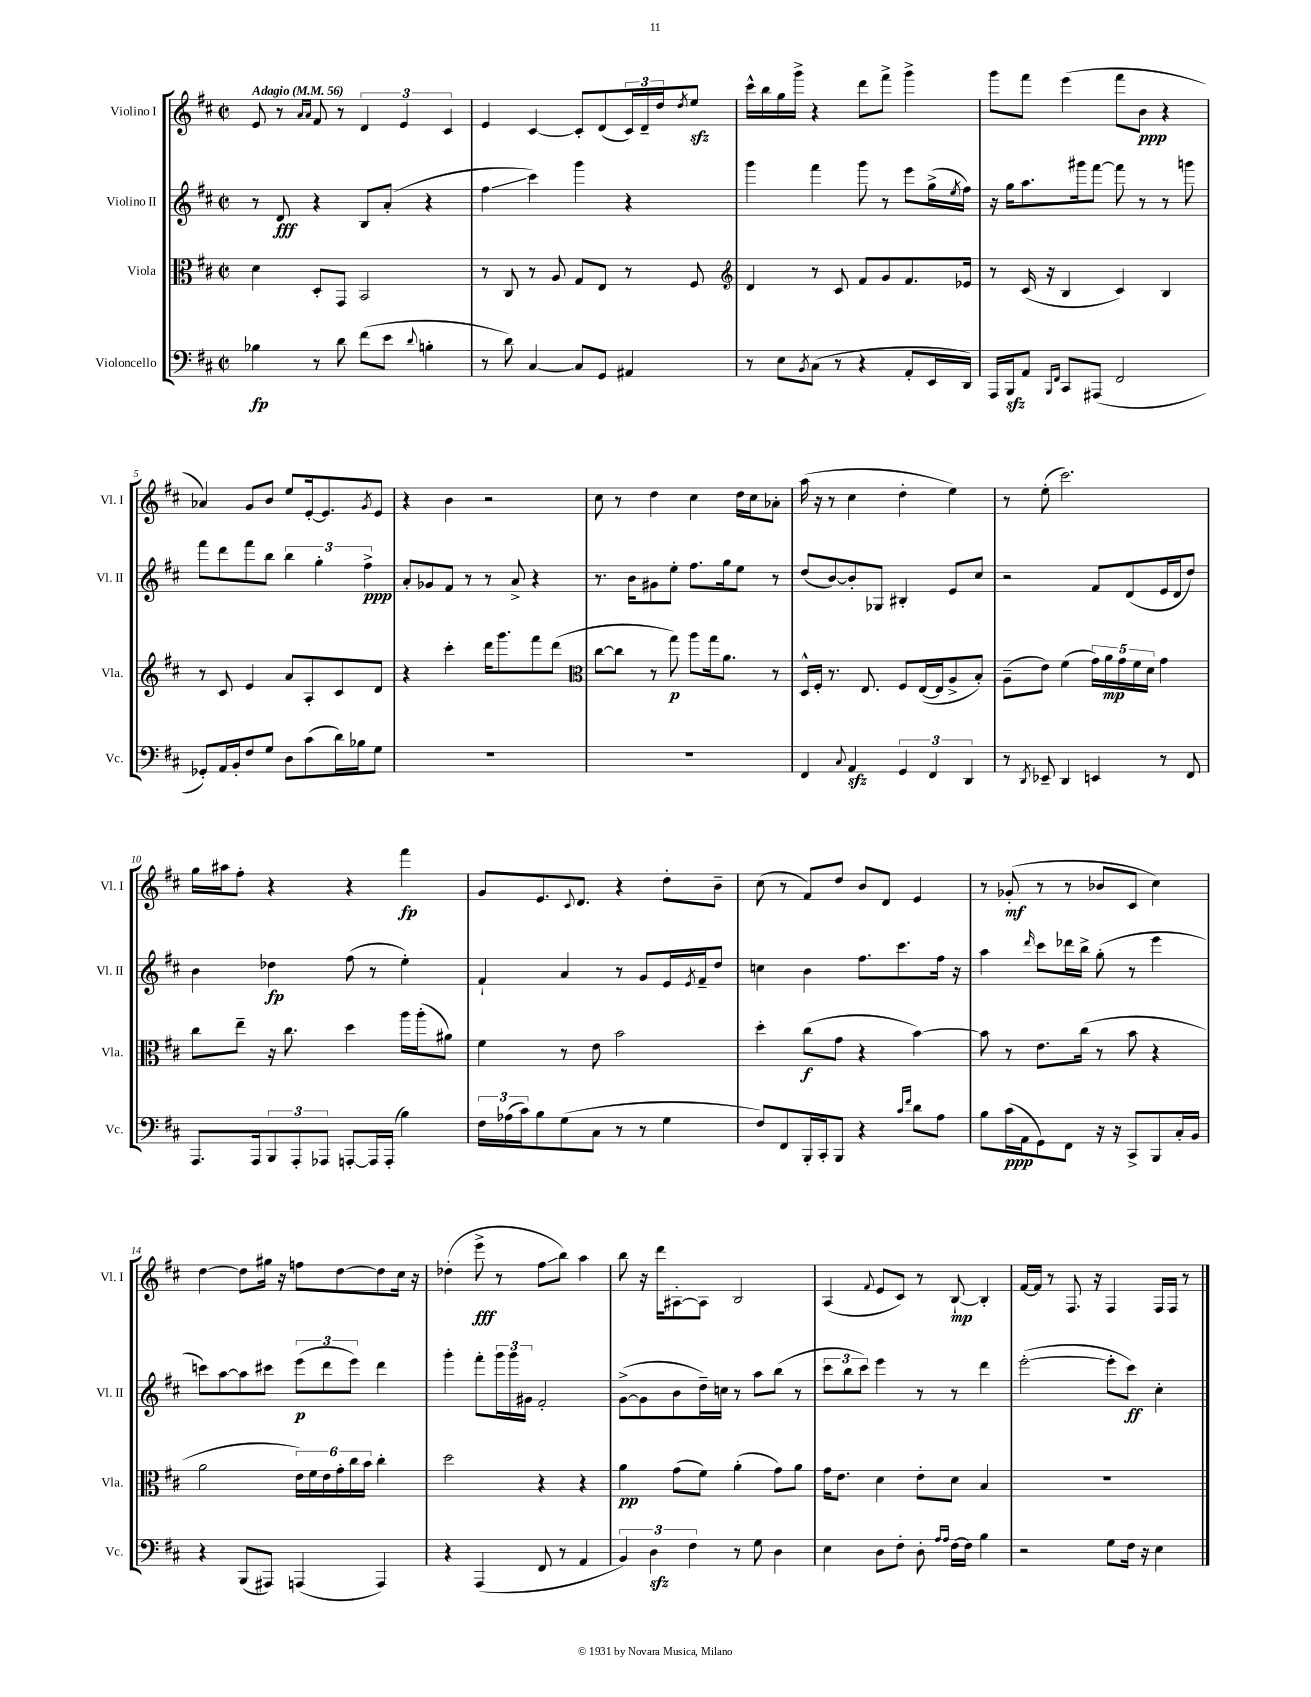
<<
\new StaffGroup <<
\new Staff = "s0" \with { instrumentName = "Violino I" shortInstrumentName = "Vl. I" } {
    \clef treble \key d \major \defaultTimeSignature \time 2/2 \tempo "Adagio" 4 = 56
    e'8 r8 \grace { a'16 a'16 } fis'8 r8 \tuplet 3/2 { d'4 e'4 cis'4 } |
    e'4 cis'4~ cis'8-. d'8( \tuplet 3/2 { cis'16) d'16-- d''16 } \acciaccatura { d''8 } e''8\sfz |
    cis'''16-^ b''16 g''16 g'''16-> r4 d'''8 fis'''8-> g'''4-> |
    g'''8 fis'''8 e'''4( fis'''8 b'8\ppp r4 |
    aes'4) g'8 b'8 e''8 e'16~-. e'8. \acciaccatura { g'8 } e'8 |
    r4 b'4 r2 |
    cis''8 r8 d''4 cis''4 d''16 cis''16 aes'8-. |
    a''16( r16 r8 cis''4 d''4-. e''4) |
    r8 e''8-.( cis'''2.) |
    g''16 ais''16 fis''8-. r4 r4 fis'''4\fp |
    g'8 e'8. \appoggiatura { cis'8 } d'8. r4 d''8-. b'8-- |
    cis''8( r8 fis'8) d''8 b'8 d'8 e'4 |
    r8 ges'8-.\mf( r8 r8 bes'8 cis'8 cis''4) |
    d''4~ d''8 gis''16 r16 f''8 d''8~ d''8 cis''16 r16 |
    des''4-.( e'''8->\fff r8 fis''8\glissando b''8) a''4 |
    b''8 r16 d'''16 ais8~-. ais8 b2 |
    a4( \appoggiatura { fis'8 } e'8 cis'8) r8 b8~-!\mp b4-. |
    fis'16~ fis'16 r8 fis8. r16 fis4 fis16 fis16 r8 \bar "|." |
}
\new Staff = "s1" \with { instrumentName = "Violino II" shortInstrumentName = "Vl. II" } {
    \clef treble \key d \major \defaultTimeSignature \time 2/2
    r8 d'8\fff r4 b8 a'8-.( r4 |
    fis''4\glissando cis'''4) g'''4 r4 |
    g'''4 fis'''4 g'''8 r8 e'''8 g''16->( \acciaccatura { e''8 } fis''16) |
    r16 g''16 a''8. gis'''16 fis'''8~ fis'''8 r8 r8 g'''8 |
    fis'''8 d'''8 fis'''8 b''8 \tuplet 3/2 { b''4 g''4-. fis''4->\ppp } |
    a'8-. ges'8 fis'8 r8 r8 a'8-> r4 |
    r8. b'16 gis'8 e''8-. fis''8. g''16 e''8 r8 |
    d''8( b'8~) b'8-. ges8 bis4-. e'8 cis''8 |
    r2 fis'8 d'8( e'16 d'16 d''8) |
    b'4 des''4\fp fis''8( r8 e''4-.) |
    fis'4-! a'4 r8 g'8 e'16 \acciaccatura { e'8 } fis'16-- d''8 |
    c''4 b'4 fis''8. cis'''8. fis''16 r16 |
    a''4 \grace { d'''16 } cis'''8 des'''16 b''16-> g''8-.( r8 e'''4 |
    c'''8) a''8~ a''8 cis'''8 \tuplet 3/2 { e'''8\p( d'''8 e'''8) } d'''4 |
    g'''4-. fis'''8-. \tuplet 3/2 { g'''16 g'''16 gis'16 } fis'2-. |
    g'8~->( g'8 b'8 d''16--) c''16 r8 a''8 b''8( r8 |
    \tuplet 3/2 { cis'''8 b''8 cis'''8) } e'''4 r8 r8 d'''4 |
    e'''2~-.( e'''8-. cis'''8\ff) cis''4-. \bar "|." |
}
\new Staff = "s2" \with { instrumentName = "Viola" shortInstrumentName = "Vla." } {
    \clef alto \key d \major \defaultTimeSignature \time 2/2
    d'4 d8-. g,8 b,2 |
    r8 cis8 r8 a8 g8 e8 r8 fis8 |
    \clef treble d'4 r8 cis'8 fis'8 g'8 fis'8. ees'16 |
    r8 cis'16( r16 b4 cis'4) b4 |
    r8 cis'8 e'4 a'8 a8-. cis'8 d'8 |
    r4 cis'''4-. d'''16 g'''8. fis'''8 d'''8( |
    \clef alto cis''8~ cis''8 r8 g''8\p) a''8 g''16 a'8. r8 |
    d16-^ fis16-. r8. e8. fis8 e16~( e16 a8-> b8-.) |
    a8--( e'8) fis'4( \tuplet 5/4 { g'16) a'16\mp g'16 fis'16 d'16 } g'4 |
    cis''8 e''8-- r16 cis''8. d''4 a''16 a''16-.( ais'8) |
    fis'4 r8 e'8 b'2 |
    d''4-. cis''8\f( g'8 r4 b'4~) |
    b'8 r8 e'8. cis''16( r8 b'8 r4 |
    a'2 \tuplet 6/4 { e'16) fis'16 e'16 g'16-. cis''16 b'16 } cis''4-. |
    d''2 r4 r4 |
    a'4\pp g'8( fis'8) a'4-.( g'8) a'8 |
    g'16 e'8. d'4 e'8-. d'8 b4 |
    R1 \bar "|." |
}
\new Staff = "s3" \with { instrumentName = "Violoncello" shortInstrumentName = "Vc." } {
    \clef bass \key d \major \defaultTimeSignature \time 2/2
    bes4\fp r8 d'8 fis'8( e'8 \appoggiatura { d'8 } b4-. |
    r8 d'8) cis4~ cis8 g,8 ais,4 |
    r8 e8 \acciaccatura { b,8 } cis8( r8 r4 a,8-. e,16 d,16) |
    a,,16 b,,16\sfz a,8 \grace { b,,16 fis,16 } cis,8 ais,,8( fis,2 |
    ges,8-.) a,16 b,16-. fis8 g8 d8 cis'8( d'16) bes16 g8 |
    R1 |
    R1 |
    fis,4 \appoggiatura { cis8 } a,4\sfz \tuplet 3/2 { g,4 fis,4 d,4 } |
    r8 \acciaccatura { d,8 } ees,8-- d,4 e,4 r8 fis,8 |
    a,,8. a,,16 \tuplet 3/2 { b,,8 a,,8-. aes,,8 } a,,8~-. a,,16 a,,16-.( b4) |
    \tuplet 3/2 { fis16 aes16( cis'16) } b8 g8( cis8 r8 r8 g4 |
    fis8) fis,8 b,,16-. cis,16-. b,,8 r4 \grace { cis'16 fis'16 } d'8 a8 |
    b8 cis'16\ppp( a,16 g,8) fis,8 r16 r16 cis,8-> b,,8 cis16-. b,16 |
    r4 b,,8( ais,,8) a,,4( a,,4) |
    r4 a,,4( fis,8 r8 a,4 |
    \tuplet 3/2 { b,4) d4\sfz fis4 } r8 g8 d4 |
    e4 d8 fis8-. d8-. \grace { a16 a16 } fis16~ fis16 b4 |
    r2 g8 fis16 r16 e4 \bar "|." |
}
>>
>>
